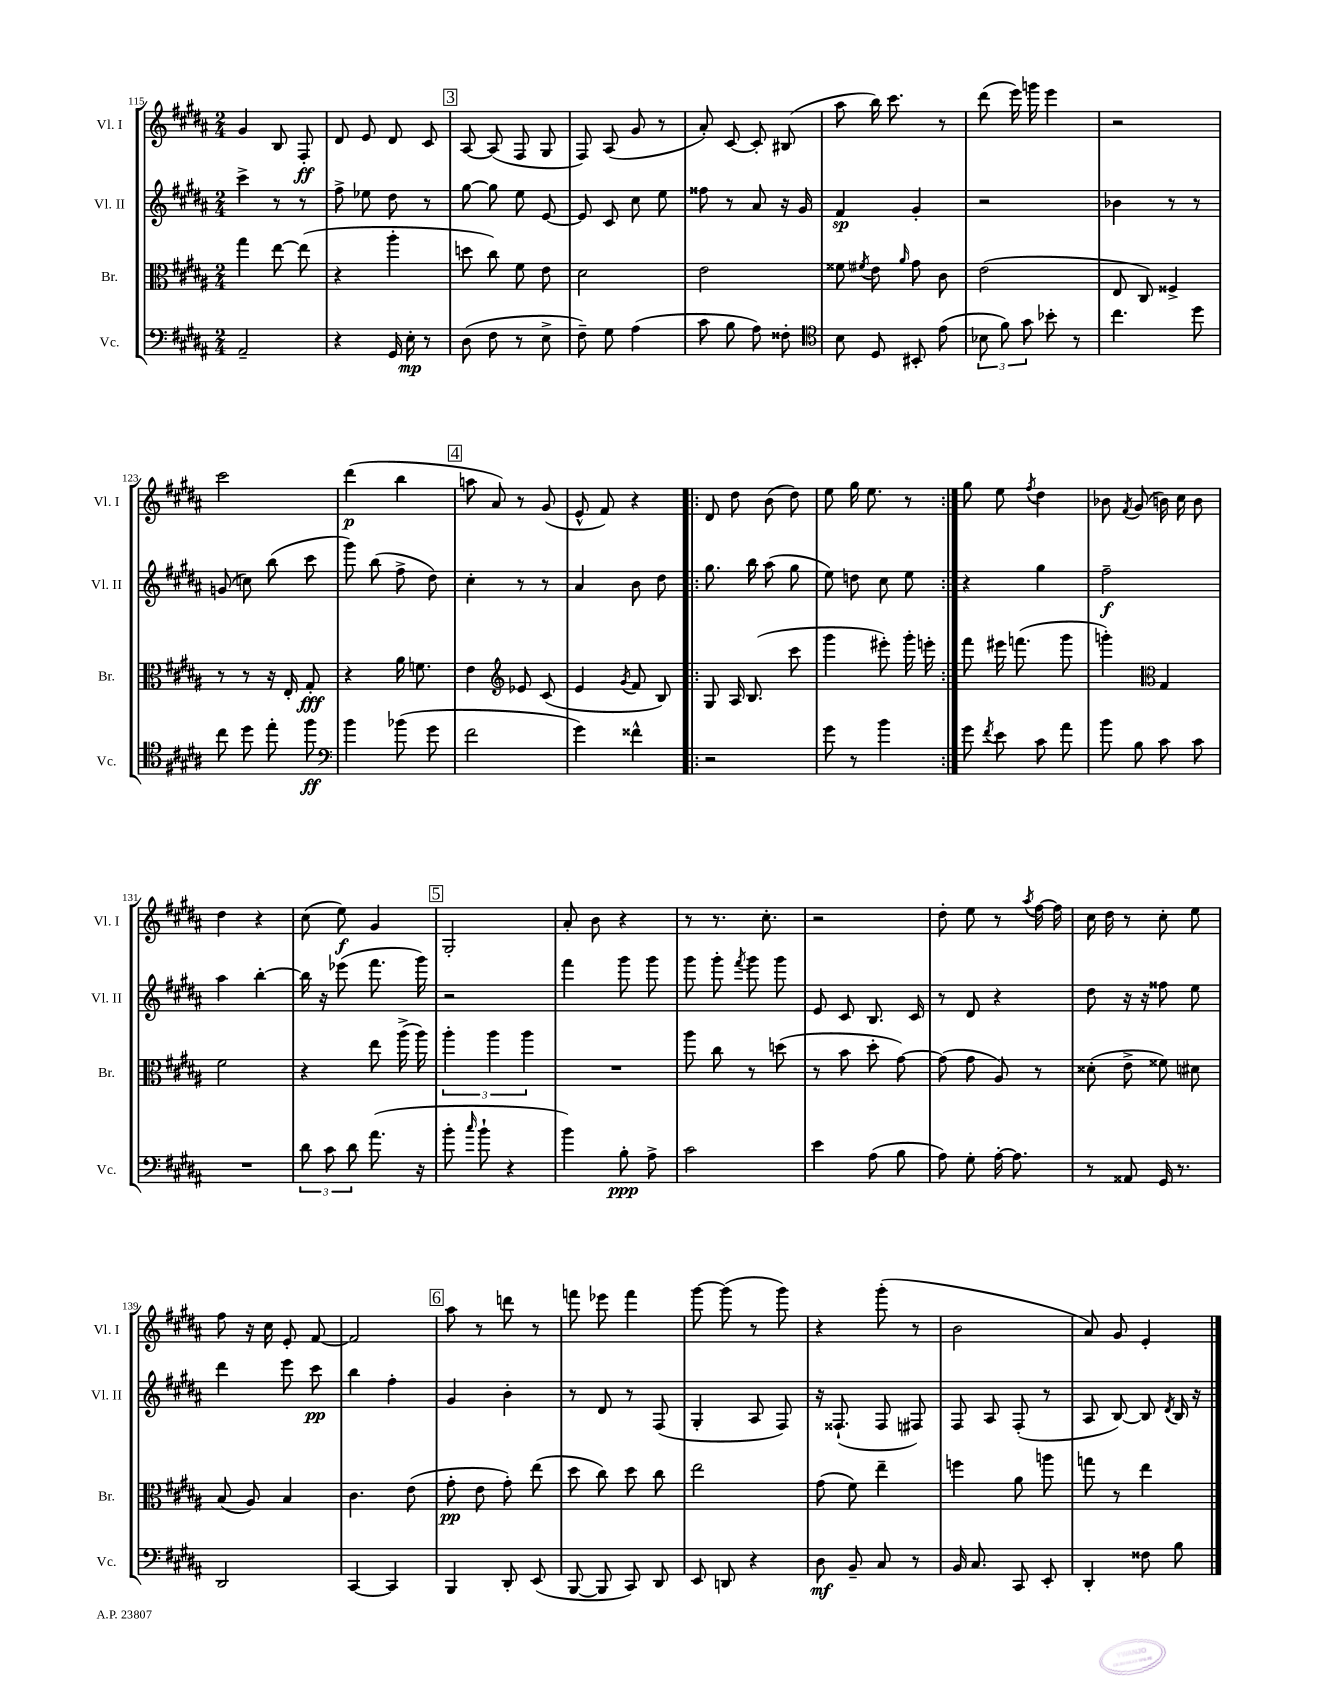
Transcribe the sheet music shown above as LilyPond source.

<<
\new StaffGroup <<
\new Staff = "s0" \with { instrumentName = "Vl. I" shortInstrumentName = "Vl. I" } {
    \clef treble \key b \major \numericTimeSignature \time 2/4
    \autoBeamOff gis'4 b8 fis8-.\ff |
    dis'8 e'8 dis'8 cis'8 |
    \mark \markup { \box "3" } ais8~ ais8( fis8 gis8 |
    fis8) ais8( gis'8 r8 |
    ais'8-.) cis'8~ cis'8-. bis8( |
    ais''8 b''16) cis'''8. r8 |
    dis'''8( e'''16) g'''16 e'''4 |
    r2 |
    cis'''2 |
    dis'''4\p( b''4 |
    \mark \markup { \box "4" } a''8 ais'8) r8 gis'8( |
    e'8-^ fis'8) r4 |
    \repeat volta 2 { dis'8 dis''8 b'8( dis''8) |
    e''8 gis''16 e''8. r8 | }
    gis''8 e''8 \acciaccatura { fis''8 } dis''4 |
    bes'8 \acciaccatura { fis'8 } gis'8( b'16) cis''16 b'8 |
    dis''4 r4 |
    cis''8( e''8\f) gis'4 |
    \mark \markup { \box "5" } gis2-. |
    ais'8-. b'8 r4 |
    r8 r8. cis''8.-. |
    r2 |
    dis''8-. e''8 r8 \acciaccatura { ais''8 } fis''16~ fis''16 |
    cis''16 dis''16 r8 cis''8-. e''8 |
    fis''8 r16 cis''16 e'8-. fis'8~ |
    fis'2 |
    \mark \markup { \box "6" } ais''8 r8 d'''8 r8 |
    f'''8 ees'''8 f'''4 |
    gis'''8~ gis'''8( r8 gis'''8) |
    r4 gis'''8-.( r8 |
    b'2 |
    ais'8) gis'8 e'4-. \bar "|." |
}
\new Staff = "s1" \with { instrumentName = "Vl. II" shortInstrumentName = "Vl. II" } {
    \clef treble \key b \major \numericTimeSignature \time 2/4
    \autoBeamOff cis'''4-> r8 r8 |
    fis''8-> ees''8 dis''8 r8 |
    \mark \markup { \box "3" } gis''8~ gis''8 e''8 e'8~ |
    e'8 cis'8 cis''8 e''8 |
    fisis''8 r8 ais'8 r16 gis'16 |
    fis'4\sp gis'4-. |
    r2 |
    bes'4 r8 r8 |
    g'8( c''8) b''8( cis'''8 |
    gis'''8) b''8( fis''8-> dis''8) |
    \mark \markup { \box "4" } cis''4-. r8 r8 |
    ais'4 b'8 dis''8 |
    \repeat volta 2 { gis''8. b''16 ais''8( gis''8 |
    e''8) d''8 cis''8 e''8 | }
    r4 gis''4 |
    fis''2--\f |
    ais''4 b''4~-. |
    b''16 r16 ees'''8( fis'''8. gis'''16) |
    \mark \markup { \box "5" } r2 |
    fis'''4 gis'''8 gis'''8 |
    gis'''8 gis'''8-. \acciaccatura { fis'''8 } gis'''8 gis'''8 |
    e'8 cis'8 b8. cis'16 |
    r8 dis'8 r4 |
    dis''8 r16 r16 fisis''8 e''8 |
    dis'''4 e'''8 cis'''8\pp |
    b''4 fis''4-. |
    \mark \markup { \box "6" } gis'4 b'4-. |
    r8 dis'8 r8 fis8( |
    gis4-. ais8 fis8) |
    r16 fisis8.-!( fisis8 fis8) |
    fis8 ais8 fis8-.( r8 |
    ais8 b8~) b8 \acciaccatura { dis'8 } b16 r16 \bar "|." |
}
\new Staff = "s2" \with { instrumentName = "Br." shortInstrumentName = "Br." } {
    \clef alto \key b \major \numericTimeSignature \time 2/4
    \autoBeamOff gis''4 e''8~ e''8( |
    r4 ais''4-. |
    \mark \markup { \box "3" } d''8 cis''8) fis'8 e'8 |
    dis'2 |
    e'2 |
    fisis'8 \acciaccatura { fis'8 } e'8 \grace { ais'16 } gis'8 cis'8 |
    e'2( |
    e8 cis8) fisis4-> |
    r8 r8 r16 e16-. gis8-.\fff |
    r4 ais'16 f'8. |
    \mark \markup { \box "4" } e'4 \clef treble ees'8 cis'8( |
    e'4 \acciaccatura { gis'8 } fis'8 b8) |
    \repeat volta 2 { gis8 ais16 b8.( cis'''8 |
    gis'''4 eis'''8-.) gis'''16-. e'''16-. | }
    fis'''8 eis'''16 f'''8.( gis'''8 |
    g'''4-.) \clef alto gis4 |
    fis'2 |
    r4 e''8 ais''16->( ais''16) |
    \mark \markup { \box "5" } \tuplet 3/2 { ais''4-. ais''4 ais''4 } |
    R2 |
    ais''8 cis''8 r8 d''8( |
    r8 b'8 dis''8-. gis'8~) |
    gis'8( gis'8 ais8) r8 |
    disis'8-.( e'8-> fisis'8) dis'8 |
    b8( ais8) b4 |
    cis'4. e'8( |
    \mark \markup { \box "6" } gis'8-.\pp e'8 gis'8-.) e''8( |
    dis''8 cis''8) dis''8 cis''8 |
    e''2 |
    gis'8( fis'8) e''4-- |
    f''4 ais'8 a''8 |
    g''8 r8 e''4 \bar "|." |
}
\new Staff = "s3" \with { instrumentName = "Vc." shortInstrumentName = "Vc." } {
    \clef bass \key b \major \numericTimeSignature \time 2/4
    \autoBeamOff ais,2-- |
    r4 gis,16 e16-.\mp r8 |
    \mark \markup { \box "3" } dis8( fis8 r8 e8-> |
    fis8--) gis8 ais4( |
    cis'8 b8 ais8) fisis8-. |
    \clef tenor b8 dis8 bis,8-. e'8( |
    \tuplet 3/2 { bes8 fis'8) gis'8 } bes'8-. r8 |
    cis''4. dis''8 |
    cis''8 dis''8 e''8-. fis''8\ff |
    \clef bass b'4 bes'8( gis'8 |
    \mark \markup { \box "4" } fis'2 |
    gis'4) fisis'4-^ |
    \repeat volta 2 { r2 |
    gis'8 r8 b'4 | }
    gis'8 \acciaccatura { fis'8 } e'8 cis'8 ais'8 |
    b'8 b8 cis'8 cis'8 |
    R2 |
    \tuplet 3/2 { dis'8 cis'8 dis'8 } ais'8.( r16 |
    \mark \markup { \box "5" } b'8-. \grace { cis''16 } b'8-! r4 |
    b'4) b8-.\ppp ais8-> |
    cis'2 |
    e'4 ais8( b8 |
    ais8) gis8-. ais16~-. ais8. |
    r8 aisis,8 gis,16 r8. |
    dis,2 |
    cis,4~ cis,4 |
    \mark \markup { \box "6" } b,,4 dis,8-. e,8( |
    b,,8~ b,,8 cis,8) dis,8 |
    e,8 d,8 r4 |
    dis8\mf b,8-- cis8 r8 |
    b,16 cis8. cis,8 e,8-. |
    dis,4-. fisis8 b8 \bar "|." |
}
>>
>>
\layout { \context { \Score currentBarNumber = #115 } }
